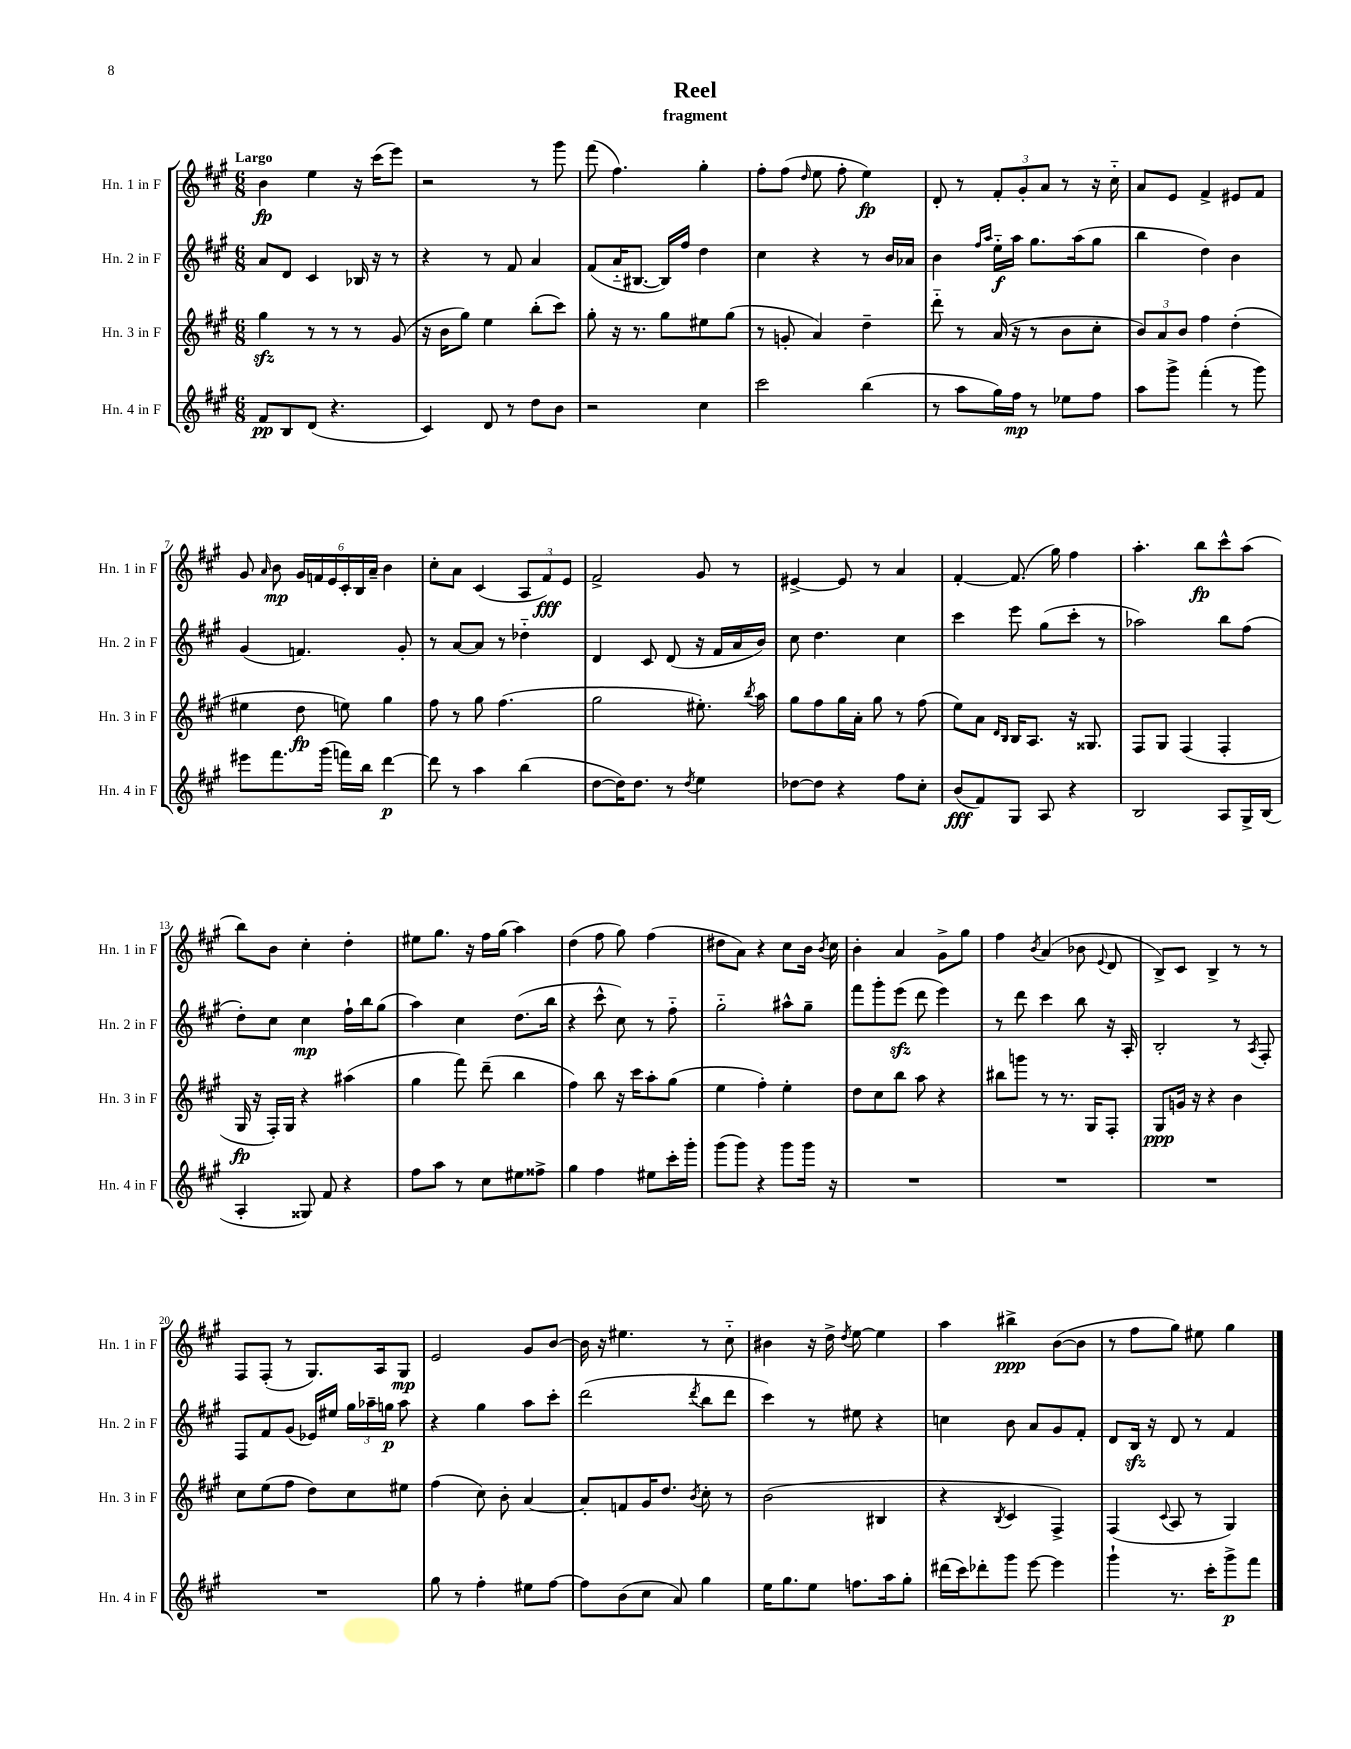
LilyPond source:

\header { title = "Reel" subtitle = "fragment" }
<<
\new StaffGroup <<
\new Staff = "s0" \with { instrumentName = "Hn. 1 in F" shortInstrumentName = "Hn. 1 in F" } {
    \clef treble \key a \major \numericTimeSignature \time 6/8 \tempo "Largo"
    \autoBeamOff b'4\fp e''4 r16 cis'''16[( e'''8]) |
    r2 r8 gis'''8 |
    fis'''8( fis''4.) gis''4-. |
    fis''8[-. fis''8]( \grace { d''16 } e''8 fis''8-. e''4\fp) |
    d'8-. r8 \tuplet 3/2 { fis'8[-. gis'8-. a'8] } r8 r16 cis''16-_ |
    a'8[ e'8] fis'4-> eis'8[ fis'8] |
    gis'8 \grace { a'16 } b'8\mp \tuplet 6/4 { gis'16[ f'16 e'16 cis'16-. b16 a'16]-- } b'4 |
    cis''8[-. a'8] cis'4( \tuplet 3/2 { a8[ fis'8\fff) e'8] } |
    fis'2-> gis'8 r8 |
    eis'4~-> eis'8 r8 a'4 |
    fis'4~-. fis'8.( gis''16) fis''4 |
    a''4.-. b''8[\fp cis'''8-^ a''8]( |
    b''8[) b'8] cis''4-. d''4-. |
    eis''8[ gis''8.] r16 fis''16[ gis''16]( a''4) |
    d''4( fis''8 gis''8) fis''4( |
    dis''8[ a'8]) r4 cis''8[ b'16] \acciaccatura { b'8 } cis''16 |
    b'4-. a'4 gis'8[-> gis''8] |
    fis''4 \acciaccatura { b'8 } a'4( bes'8 \appoggiatura { e'8 } d'8 |
    b8[->) cis'8] b4-> r8 r8 |
    fis8[ fis8]-.( r8 gis8.[) a16 gis8]\mp |
    e'2 gis'8[ b'8]~ |
    b'16 r16 eis''4. r8 cis''8-_ |
    bis'4 r16 d''16-> \acciaccatura { d''8 } e''8~ e''4 |
    a''4 bis''4->\ppp b'8[~( b'8] |
    r8 fis''8[ gis''8]) eis''8 gis''4 \bar "|." |
}
\new Staff = "s1" \with { instrumentName = "Hn. 2 in F" shortInstrumentName = "Hn. 2 in F" } {
    \clef treble \key a \major \numericTimeSignature \time 6/8
    \autoBeamOff a'8[ d'8] cis'4 bes16 r16 r8 |
    r4 r8 fis'8 a'4 |
    fis'8[( a'16-_ bis8.]~ bis16[) fis''16] d''4 |
    cis''4 r4 r8 b'16[ aes'16] |
    b'4 \grace { fis''16[ a''16] } e''16[-_\f a''16] gis''8.[ a''16( gis''8] |
    b''4 d''4) b'4 |
    gis'4( f'4.) gis'8-. |
    r8 a'8[~ a'8] r8 des''4-_ |
    d'4 cis'8 d'8( r16 fis'16[ a'16 b'16]) |
    cis''8 d''4. cis''4 |
    cis'''4 e'''8 gis''8[( cis'''8]-. r8 |
    aes''2) b''8[ fis''8]( |
    d''8[-.) cis''8] cis''4\mp fis''16[-! b''16 gis''8]( |
    a''4) cis''4 d''8.[( b''16] |
    r4 cis'''8-^ cis''8) r8 fis''8-_ |
    gis''2-_ ais''8[-^ gis''8]-- |
    fis'''8[ gis'''8-. e'''8]\sfz( d'''8 e'''4) |
    r8 d'''8 cis'''4 b''8 r16 a16-. |
    b2-. r8 \acciaccatura { a8 } fis8-. |
    fis8[ fis'8 gis'8]( ees'16[) eis''16] \tuplet 3/2 { gis''16[ aes''16-- g''16]\p } aes''8 |
    r4 gis''4 a''8[ cis'''8]-. |
    d'''2( \acciaccatura { d'''8 } b''8[ d'''8] |
    cis'''4) r8 eis''8 r4 |
    c''4 b'8 a'8[ gis'8 fis'8]-. |
    d'8[ b16]\sfz r16 d'8 r8 fis'4 \bar "|." |
}
\new Staff = "s2" \with { instrumentName = "Hn. 3 in F" shortInstrumentName = "Hn. 3 in F" } {
    \clef treble \key a \major \numericTimeSignature \time 6/8
    \autoBeamOff gis''4\sfz r8 r8 r8 gis'8( |
    r16 b'16[ gis''8]) e''4 b''8[-.( cis'''8]) |
    gis''8-. r16 r8. gis''8[ eis''8 gis''8]( |
    r8 g'8-. a'4) d''4-- |
    d'''8-_ r8 a'16( r16 r8 b'8[ cis''8]-. |
    \tuplet 3/2 { b'8[) a'8 b'8] } fis''4 d''4-.( |
    eis''4 d''8\fp e''8) gis''4 |
    fis''8 r8 gis''8 fis''4.( |
    gis''2 eis''8.-.) \acciaccatura { b''8 } a''16 |
    gis''8[ fis''8 gis''16 a'16]-. gis''8 r8 fis''8( |
    e''8[) a'8] \grace { d'16[ b16] } b16[ a8.] r16 gisis8. |
    fis8[ gis8] fis4( fis4-. |
    gis16\fp r16 fis16[-.) gis16] r4 ais''4( |
    gis''4 fis'''8) d'''8--( b''4 |
    fis''4) b''8 r16 cis'''16[ a''8-. gis''8]( |
    e''4 fis''4-.) e''4-. |
    d''8[ cis''8 b''8] a''8 r4 |
    bis''8[ g'''8] r8 r8. gis16[ fis8]-. |
    gis8[\ppp g'16] r16 r4 b'4 |
    cis''8[ e''8( fis''8] d''8[) cis''8 eis''8] |
    fis''4( cis''8) b'8-. a'4~ |
    a'8[-. f'8 gis'16 d''8.] \acciaccatura { b'8 } cis''8-. r8 |
    b'2( bis4 |
    r4 \acciaccatura { b8 } cis'4 fis4->) |
    fis4( \appoggiatura { cis'8 } a8 r8 gis4) \bar "|." |
}
\new Staff = "s3" \with { instrumentName = "Hn. 4 in F" shortInstrumentName = "Hn. 4 in F" } {
    \clef treble \key a \major \numericTimeSignature \time 6/8
    \autoBeamOff fis'8[\pp b8 d'8]( r4. |
    cis'4) d'8 r8 d''8[ b'8] |
    r2 cis''4 |
    cis'''2 b''4( |
    r8 a''8[ gis''16) fis''16]\mp r8 ees''8[ fis''8] |
    a''8[ gis'''8]-> fis'''4-.( r8 gis'''8) |
    eis'''8[ fis'''8. gis'''16]( f'''16[) b''16] d'''4~\p |
    d'''8 r8 a''4 b''4( |
    d''8[~ d''16) d''8.] r8 \acciaccatura { d''8 } e''4 |
    des''8[~ des''8] r4 fis''8[ cis''8]-. |
    b'8[\fff( fis'8) gis8] a8 r4 |
    b2 a8[ gis16-> b16]( |
    a4-. gisis8) fis'8 r4 |
    fis''8[ a''8] r8 cis''8[ eis''8 fisis''8]-> |
    gis''4 fis''4 eis''8[ cis'''16-. gis'''16]-. |
    gis'''8[( gis'''8]) r4 gis'''8[ gis'''16] r16 |
    R2. |
    R2. |
    R2. |
    R2. |
    gis''8 r8 fis''4-. eis''8[ fis''8]~ |
    fis''8[ b'8( cis''8] a'8) gis''4 |
    e''16[ gis''8. e''8] f''8.[ a''16 gis''8]-. |
    dis'''16[( cis'''16) des'''8-. gis'''8] e'''8~ e'''4 |
    gis'''4-! r8. cis'''16[-. gis'''8->\p fis'''8] \bar "|." |
}
>>
>>
